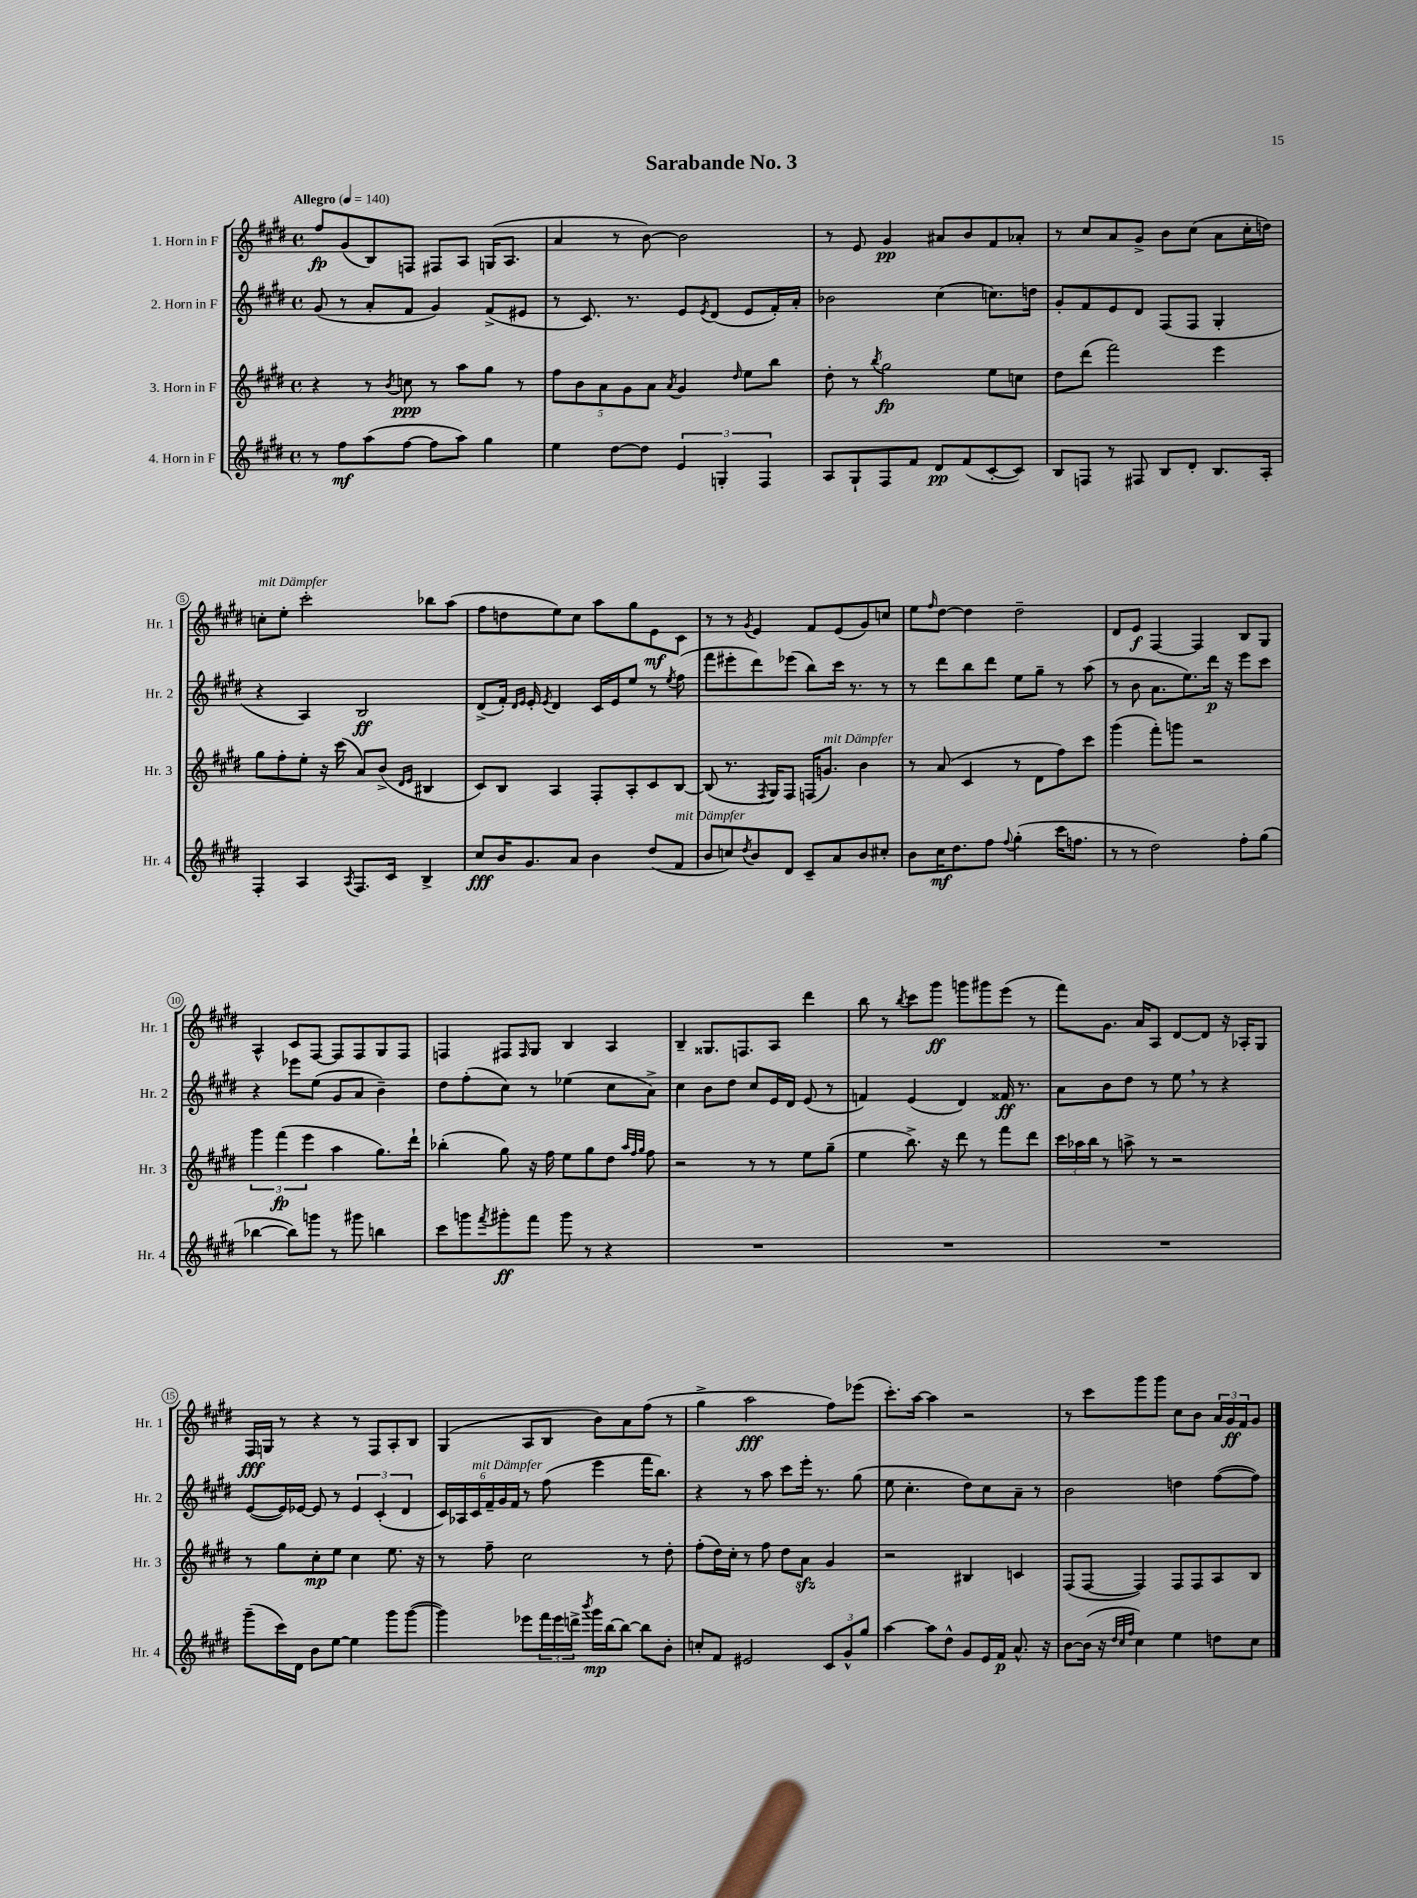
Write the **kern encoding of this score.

**kern	**kern	**kern	**kern
*staff4	*staff3	*staff2	*staff1
*clefG2	*clefG2	*clefG2	*clefG2
*k[f#c#g#d#]	*k[f#c#g#d#]	*k[f#c#g#d#]	*k[f#c#g#d#]
*M4/4	*M4/4	*M4/4	*M4/4
*met(c)	*met(c)	*met(c)	*met(c)
*MM140	*MM140	*MM140	*MM140
8r	4r	(8g#/	8ff#/L
8ff#\L	.	8r	(8g#/
(8aa\	8r	8a'/L	8B/)
.	8qb/	.	.
[8ff#\J	8cc\	8f#/J	8F/J
8ff#\]L	8r	4g#/)	8F#/L
8aa\J)	8aa\L	.	8A/J
4gg#\	8gg#\J	(8f#^/L	(16G/LK
.	.	.	8.A/J
.	8r	8e#/J	.
=	=	=	=
4ee\	10ff#\L	8r	4a/
.	10b\	.	.
.	.	8.c#/)	.
.	10a\	.	.
[8dd#\L	.	.	8r
.	10g#\	.	.
.	.	8.r	.
8dd#\]J	.	.	[8b\)
.	10a\J	.	.
.	8qa/	.	.
6e/	4g#/	8e/L	2b\]
.	.	8qe/	.
.	.	(8d#/J	.
6G'/	.	.	.
.	16qqdd#/	.	.
.	8ee\L	8e/L	.
6F#/	.	.	.
.	8bb\J	16f#'/L)	.
.	.	16a'/JJ	.
=	=	=	=
8A/L	8dd#'\	2b-\	8r
8G#`/	8r	.	8e/
.	8qbb/	.	.
8F#/	2gg#\	.	4g#/
8f#/J	.	.	.
8d#/L	.	(4cc#\	8a#/L
(8f#/	.	.	8b/
[8c#'/	8ee\L	8.cc\L)	8f#/
8c#/]J)	8cc\J	.	8a-'/J
.	.	16dd\Jk	.
=	=	=	=
8B/L	8dd#\L	8g#'/L	8r
8F/J	(8ddd#\J	8f#/	8cc#/L
8r	2fff#\)	8e/	8a/
8F#/	.	8d#/J	8g#^/J
8B/L	.	(8F#/L	8b\L
8d#'/J	.	8F#/J	(8cc#\J
8.B/L	4eee\	4G#'/	8a\L
.	.	.	16cc#'\L
16A'/Jk	.	.	16dd\JJ)
=	=	=	=
4F#'/	8gg#\L	4r	8cc'\L
.	8ff#'\	.	8ee'\J
4A/	8ee'\J	4A/)	2ccc#'\
.	16r	.	.
.	(16ccc#\	.	.
8qA/	.	.	.
8.F#/L	8a/L)	2B/	.
.	(8b^/J	.	.
16c#/Jk	.	.	.
.	16qqd#/LL	.	.
.	16qqe/JJ	.	.
4B^/	4B#/	.	8bb-\L
.	.	.	(8aa\J
=	=	=	=
8cc#/L	8c#/L)	(8d#^/L	8ff#\L
16b/K	8B/J	16f#'/Jk)	8dd\
.	.	16qqd#/LL	.
.	.	16qqe/JJ	.
8.g#/	.	16e'/	.
.	.	8qe/	.
.	4A/	4d#/	8ee\)
8a/J	.	.	8cc#\J
4b\	8F#'/L	16c#/LL	8aa\L
.	.	16e/J	.
.	8A'/	8ee/J	8gg#\
(8dd#/L	8c#/	8r	8e\
.	.	8qee/	.
8f#/J	[8B/J	(8ff#\	8c#\J
=	=	=	=
8b/L	(8B/]	8fff#\L	8r
8cc/)	8.r	8eee#'\	8r
8qdd#/	.	.	8qg#/
8b/	.	8ddd#\)	4e/
.	8qF#/	.	.
.	16G#/LK)	.	.
8d#/J	8F#/J	(8eee-\J	.
8c#~/L	(16F/LK	8bb\L)	8f#/L
.	8.g/J)	.	.
8a/	.	16ccc#\Jk	(8e/
.	.	8.r	.
8b/	4b\	.	8g#/)
8cc#'/J	.	8r	8cc/J
=	=	=	=
8b\L	8r	8r	8ee\L
.	.	.	16qqff#/
16cc#\K	(8a/	8ddd#\L	[8dd#\J
8.dd#\	.	.	.
.	4c#/	8bb\	4dd#\]
8ff#\J	.	8ddd#\J	.
8qqff#/	.	.	.
(4gg#'\	8r	8ee\L	2dd#~\
.	8d#\L	8gg#~\J	.
16ccc#\LK	8ff#\)	8r	.
8.ff\J	.	.	.
.	8ccc#\J	(8aa\	.
=	=	=	=
8r	(4ggg#\	8r	8d#/L
8r	.	8b\	8e/J
2dd#\)	8fff#'\L)	8.a\L	[4F#/
.	8ggg\J	.	.
.	.	8.ee\)	.
.	2r	.	4F#/]
.	.	16ddd#\Jk	.
.	.	16r	.
8ff#'\L	.	8eee\L	8B/L
(8gg#\J	.	8ccc#\J	8G#/J
=	=	=	=
[4bb-\	6ggg#\	4r	4A^^/
.	(6fff#\	.	.
8bb-\]L)	.	8eee-\L	8c#/L
.	6eee\	.	.
8ggg\J	.	(8ee\J	[8F#/J
8r	4aa\	8g#/L	8F#/]L
8ggg#\	.	8a/J	8F#/
4bb\	8.gg#\L)	4b~\)	8G#/
.	.	.	8F#/J
.	16ddd#`\Jk	.	.
=	=	=	=
8ccc#\L	(4bb-'\	8dd#\L	4F/
8ggg\	.	(8ff#'\	.
8qfff#/	.	.	.
8ggg#'\	8gg#\)	8cc#\J)	8F#/L
.	.	.	16qqF#/
8fff#\J	16r	8r	8G#/J
.	16ff#\	.	.
8ggg#\	8ee\L	(4ee-\	4B/
8r	8gg#\	.	.
4r	8dd#\J	8cc#\L	4A/
.	32qqaa/LLL	.	.
.	32qqff#/	.	.
.	32qqgg#/JJJ	.	.
.	8ff#\	8a^\J)	.
=	=	=	=
1r	2r	4cc#\	4B~/
.	.	8b\L	8.G##/L
.	.	8dd#\J	.
.	.	.	8.F/
.	8r	8cc#/L	.
.	8r	16e/L	8A/J
.	.	16d#/JJ	.
.	8ee\L	(8e/	4ddd#\
.	(8gg#~\J	8r	.
=	=	=	=
1r	4ee\	4f/)	8bb\
.	.	.	8r
.	.	.	8qbb/
.	8.bb^\)	(4e/	8ccc#\L
.	.	.	8ggg#\J
.	16r	.	.
.	8ddd#\	4d#/)	8ggg\L
.	8r	.	8ggg#\
.	8fff#\L	16f##/	(8eee\J
.	.	8.r	.
.	8ddd#\J	.	8r
=	=	=	=
1r	24ccc#\LL	8a\L	8fff#\L)
.	24aa-\	.	.
.	24bb\JJ	.	.
.	8r	8b\	8.g#\J
.	8aa^\	8dd#\J	.
.	.	.	16a/LK
.	8r	8r	8A/J
.	2r	8ee\	[8d#/L
.	.	8r	8d#/]J
.	.	4r	16r
.	.	.	16A-'/LK
.	.	.	8G#/J
=	=	=	=
(8ggg#~\L	8r	([8e/L	16F#/LL
.	.	.	16G/JJ
16ccc#\L)	8gg#\L	16e/]L)	8r
16d#\JJ	.	[16e-/JJ	.
8b\L	8cc#'\	8e-/]	4r
[8ee\J	8ee\J	8r	.
4ee\]	4cc#\	6e-/	8r
.	.	.	8F#/L
.	.	(6c#'/	.
8ggg#\L	8.ee\	.	8A'/
.	.	6d#/	.
([8ggg#\J	.	.	8B/J
.	16r	.	.
=	=	=	=
4ggg#\])	8r	24c#/LL)	(4G#/
.	.	24A-/	.
.	.	24c#/	.
.	8ff#~\	24f#~/	.
.	.	24g#/	.
.	.	24f#/JJ	.
8eee-\L	2cc#\	8r	8A/L
24fff#\L	.	(8ff#\	8B/J
24eee-\	.	.	.
24ddd^\JJ	.	.	.
8qbbb/	.	.	.
16ggg#\LL	.	4eee\	8b\L)
[16bb\J	.	.	.
8bb\_J	.	.	8a\
8bb\]L	8r	16fff#\LK	(8ff#\J
.	.	8.bb\J)	.
8b'\J	8dd#'\	.	8r
=	=	=	=
8cc'/L	(8ff#'\L	4r	4gg#^\
8f#/J	16dd#\L)	.	.
.	16cc#'\JJ	.	.
2e#/	8r	8r	2aa\
.	8ff#\	8aa\	.
.	8dd#\L	8ccc#\L	.
.	8a\J	16eee'\Jk	.
.	.	8.r	.
12c#/L	4g#/	.	8ff#\L)
12g#^^/	.	.	.
.	.	(8gg#\	(8eee-\J
12gg#/J	.	.	.
=	=	=	=
[4aa\	2r	8ee\	8.ccc#'\L)
.	.	4.cc#'\	.
.	.	.	[16aa\Jk
8aa\]L	.	.	4aa\]
8dd#^^\J	.	.	.
8g#/L	4B#/	8dd#\L)	2r
16e/L	.	8cc#\	.
16f#/JJ	.	.	.
8.a^^/	4c/	8a~\J	.
.	.	8r	.
16r	.	.	.
=	=	=	=
[8b\L	(8F#/L	2b\	8r
(16b\]Jk	[8F#/J	.	8ccc#\L
16r	.	.	.
32qqdd#/LLL	.	.	.
32qqcc#/	.	.	.
32qqff#/JJJ	.	.	.
4cc#\)	4F#/])	.	8ggg#\
.	.	.	8ggg#\J
4ee\	8F#/L	4dd\	8cc#\L
.	8F#/	.	8b\J
8dd\L	8A/	([8ff#\L	24a/LL
.	.	.	24g#/
.	.	.	24f#/J
8cc#\J	8B/J	8ff#\]J)	8g#/J
==	==	==	==
*-	*-	*-	*-
